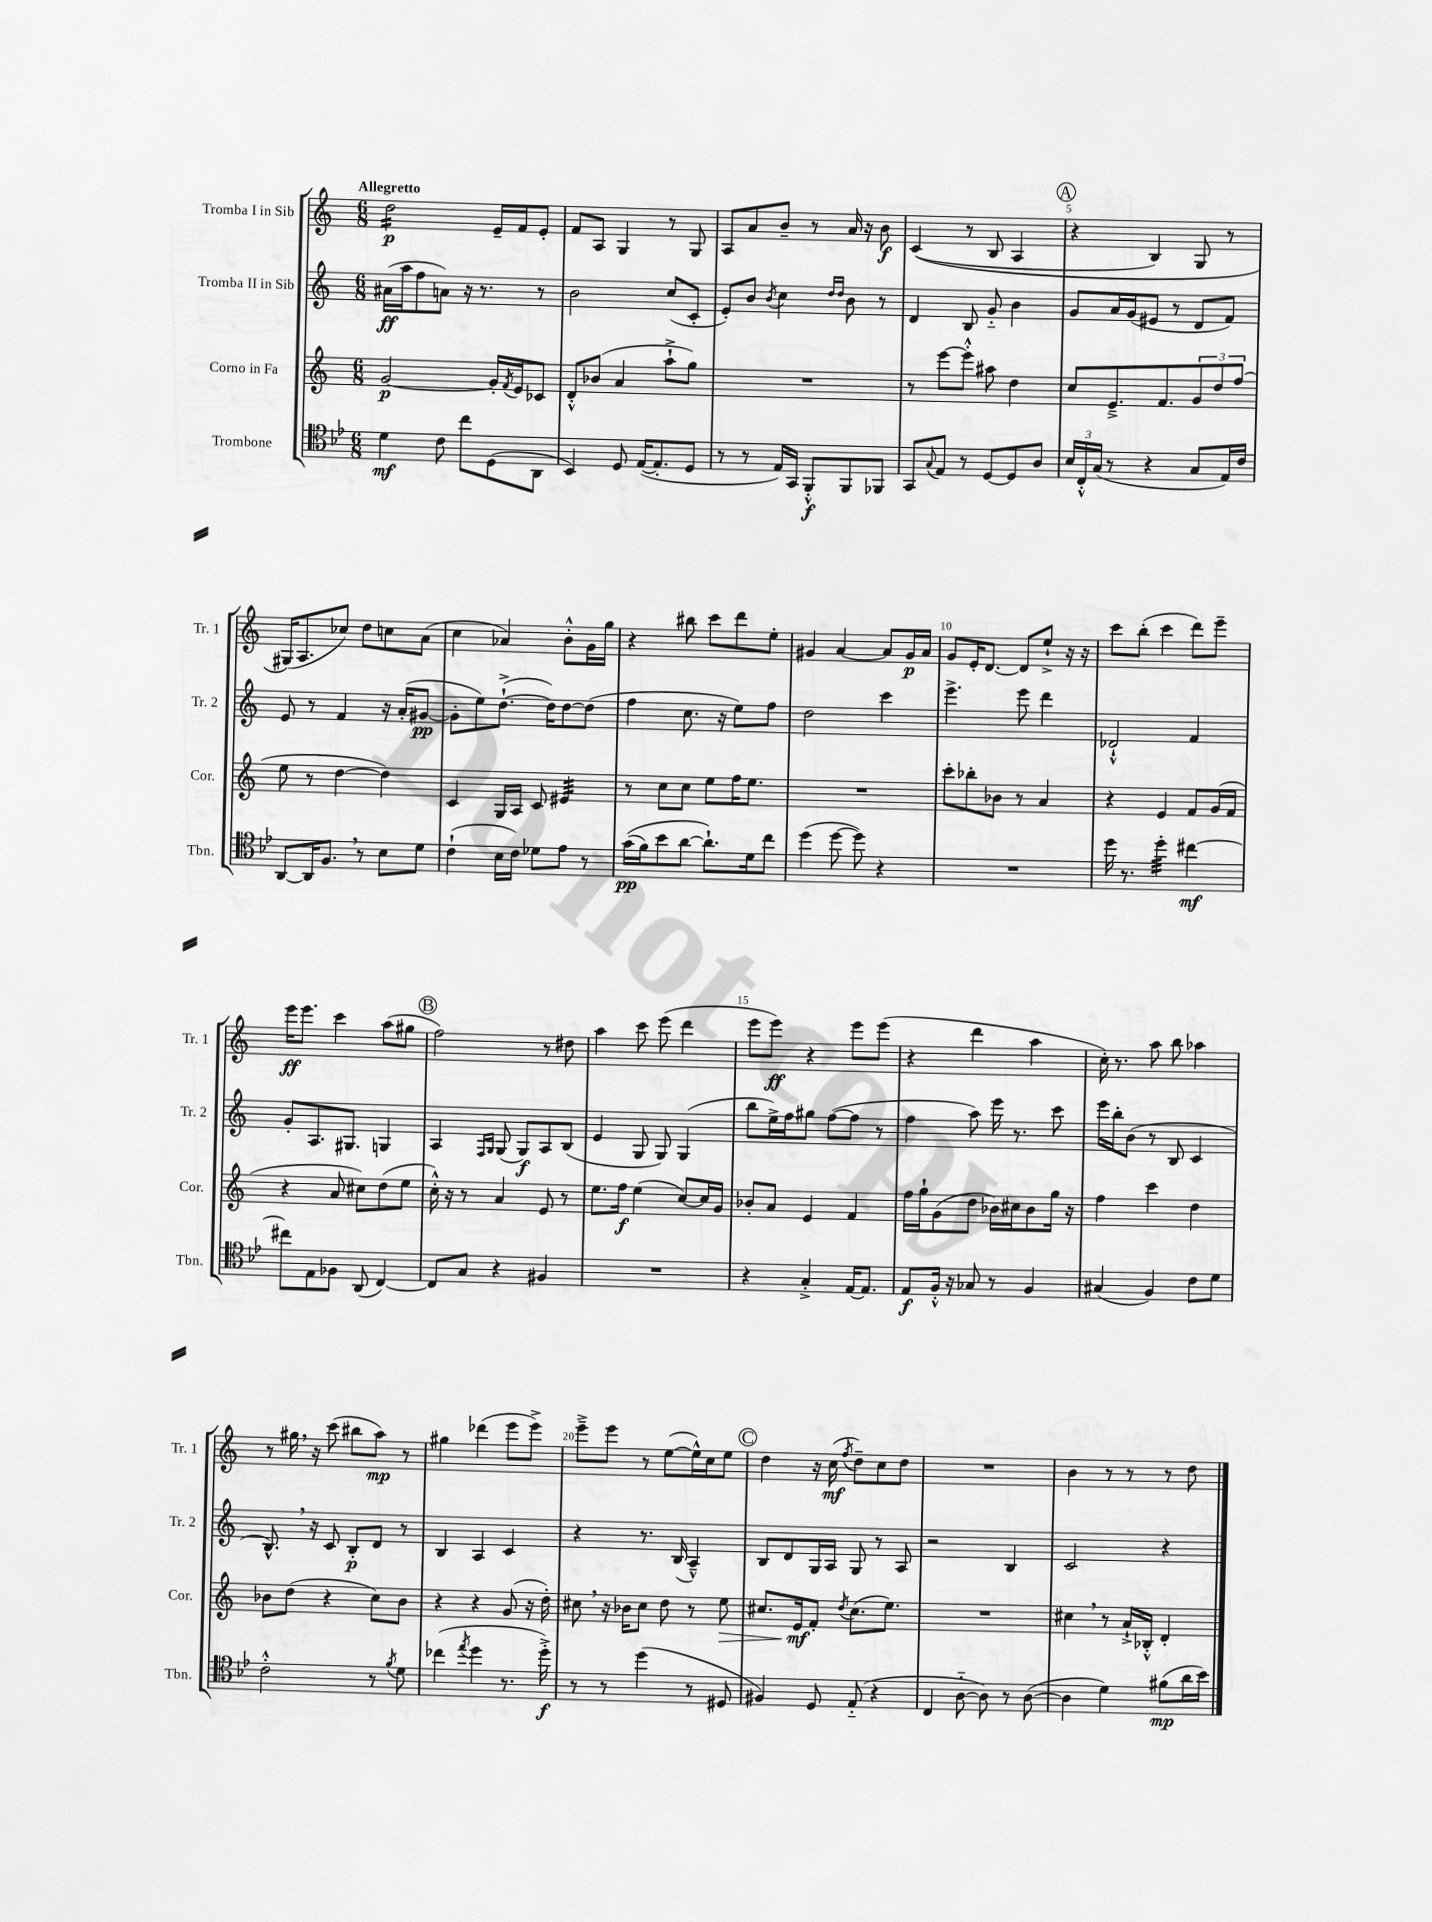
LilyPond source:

<<
\new StaffGroup <<
\new Staff = "s0" \with { instrumentName = "Tromba I in Sib" shortInstrumentName = "Tr. 1" } {
    \clef treble \key c \major \numericTimeSignature \time 6/8 \tempo "Allegretto"
    d''2:16\p e'16-- f'16 e'8-. |
    f'8 a8 g4 r8 g8 |
    a8 a'8 b'8-- r8 a'16 r16 b'8\f |
    c'4(\( r8 b8 a4 |
    \mark \markup { \circle "A" } r4 b4) g8 r8 |
    gis16(\) a8. ces''8) d''8 c''8 a'8( |
    c''4 aes'4) b'8-.-^ g'16 g''16 |
    r4 bis''8 c'''8 d'''8 e''8-. |
    gis'4 a'4~ a'8 gis'16\p a'16 |
    g'8 e'16-. d'8.~ d'8 e''8-!-> r16 r16 |
    c'''8 b''8-.( c'''4 d'''8) e'''8-- |
    e'''16\ff e'''8. c'''4 a''8( gis''8 |
    \mark \markup { \circle "B" } f''2) r8 dis''8 |
    a''4 c'''8 e'''8( d'''4 |
    e'''8 e'''8\ff) r4 e'''8 e'''8( |
    r4 d'''4 a''4 |
    c''16-.) r8. a''8 b''8 aes''4 |
    r8 gis''16 \breathe r16 c'''8( bis''8 a''8\mp) r8 |
    gis''4 des'''4( e'''8 e'''8->) |
    e'''8---> e'''8 r8 e''8~( e''16-^) c''16 e''8 |
    \mark \markup { \circle "C" } d''4 r16 c''16\mf( \acciaccatura { f''8 } d''8--) c''8 d''8 |
    R2. |
    b'4 r8 r8 r8 d''8 \bar "|." |
}
\new Staff = "s1" \with { instrumentName = "Tromba II in Sib" shortInstrumentName = "Tr. 2" } {
    \clef treble \key c \major \numericTimeSignature \time 6/8
    ais'16\ff( a''16 f''8 a'8) r16 r8. r8 |
    b'2 c''8( c'8-. |
    e'8-.) b'8 \acciaccatura { b'8 } c''4 \grace { d''16 d''16 } b'8 r8 |
    d'4 b8 g'8-_ b'4 |
    \mark \markup { \circle "A" } g'8 a'16 g'16( eis'8 r8 d'8 f'8) |
    e'8 r8 f'4 r16 a'16-.( gis'8~\pp |
    gis'8-. e''8) d''8.~-!->( d''16) d''8~ d''8( |
    f''4 c''8. r16 e''8) f''8 |
    d''2 c'''4 |
    e'''4.-> e'''8 d'''4 |
    des'2-!-^ f'4 |
    g'8-. a8. gis8. g4 |
    \mark \markup { \circle "B" } a4 \grace { f16 g16 } g8( g8\f) a8 b8( |
    e'4 g8 g8) g4( |
    b''8 e''16->) f''16 gis''8 f''8~( f''8 r8 |
    f''4 a''8) e'''16 r8. c'''8 |
    e'''16 b''16-. b'8( r8 b8 c'4 |
    b8.-^) \breathe r16 c'8 b8-.\p d'8 r8 |
    b4 a4 c'4 |
    r4 r8. b16( a4---^) |
    \mark \markup { \circle "C" } b8 d'8 g16 a16 g8 r8 a8 |
    r2 b4 |
    c'2 r4 \bar "|." |
}
\new Staff = "s2" \with { instrumentName = "Corno in Fa" shortInstrumentName = "Cor." } {
    \clef treble \key c \major \numericTimeSignature \time 6/8
    g'2~\p g'16-. \acciaccatura { f'8 } e'16 ces'8 |
    d'8-.-^ bes'8( a'4 a''8-!-> g''8) |
    R2. |
    r8 e'''8~ e'''8-.-^ ais''8 d''4 |
    \mark \markup { \circle "A" } c''8 e'8.---> f'8. \tuplet 3/2 { g'8 d''8 f''8( } |
    e''8 r8 d''4~ d''4) |
    c'4 g16 a16 c'8 eis'4:32 |
    r8 c''8 c''8 e''8 f''16 e''8. |
    R2. |
    c'''8-. bes''8-. bes'8 r8 a'4 |
    r4 e'4 f'8 g'16( f'16 |
    r4 a'8 cis''8) d''8( e''8 |
    \mark \markup { \circle "B" } c''16-.-^) r16 r8 a'4 e'8 r8 |
    e''8. f''16\f e''4( c''8~) c''16 g'16 |
    bes'8-. a'8 e'4 f'4 |
    f''16 g''16-! g'8( d''8 bes'16) cis''16 bes'8 g''16 r16 |
    f''4 c'''4 d''4 |
    bes'8 d''8( r4 c''8) bes'8 |
    r4 r4 g'8( r16 d''16-.) |
    cis''8 \breathe r16 bes'16 cis''8 d''8 r8 e''8\> |
    \mark \markup { \circle "C" } cis''8. e'16\mf\! f'8-. \acciaccatura { d''8 } cis''8.( e''8.) |
    R2. |
    cis''4 \breathe r8 a'16-!-> bes16-.-^ d'4-. \bar "|." |
}
\new Staff = "s3" \with { instrumentName = "Trombone" shortInstrumentName = "Tbn." } {
    \clef tenor \key bes \major \numericTimeSignature \time 6/8
    d'4\mf c'8 c''8 d8( a,8 |
    bes,4) d8 ees16~( ees8.-. d8 |
    r8 r8 ees16) g,16 f,8-.-^\f f,8 fes,8 |
    g,8 \appoggiatura { g8 } ees8 r8 d8~ d8 a8 |
    \mark \markup { \circle "A" } \tuplet 3/2 { bes16 c16-.-^ g16( } r8 r4 g8 ees16) c'16 |
    a,8~ a,16 f8. \breathe r8 bes8 d'8 |
    c'4-!( bes16 c'16) des'8 ees'8 r8 |
    g'16\pp(\( f'16) bes'8 a'8~ a'8.-!\) d'16 c''8 |
    d''4( d''8~ d''8) r4 |
    R2. |
    d''16 r8. d''4:32-. cis''4~\mf |
    cis''8 ees8 fes8 a,8( c4~) |
    \mark \markup { \circle "B" } c8 g8 r4 fis4 |
    R2. |
    r4 g4-.-> ees16~ ees8. |
    ees8\f f16-.-^ r16 ges8 r8 f4 |
    gis4( f4) c'8 d'8 |
    c'2-.-^ r8 \acciaccatura { f'8 } d'8 |
    ces''4( \acciaccatura { ees''8 } d''4 r8. d''16-.->\f) |
    r8 r8 d''4( r8 dis8 |
    \mark \markup { \circle "C" } fis4) d8 ees8-_( r4 |
    c4 a8~-_ a8) r8 a8~( |
    a4 d'4) fis'8\mp( a'16 bes'16) \bar "|." |
}
>>
>>
\layout { \context { \Score \override BarNumber.break-visibility = ##(#f #t #t) barNumberVisibility = #(every-nth-bar-number-visible 5) } }
